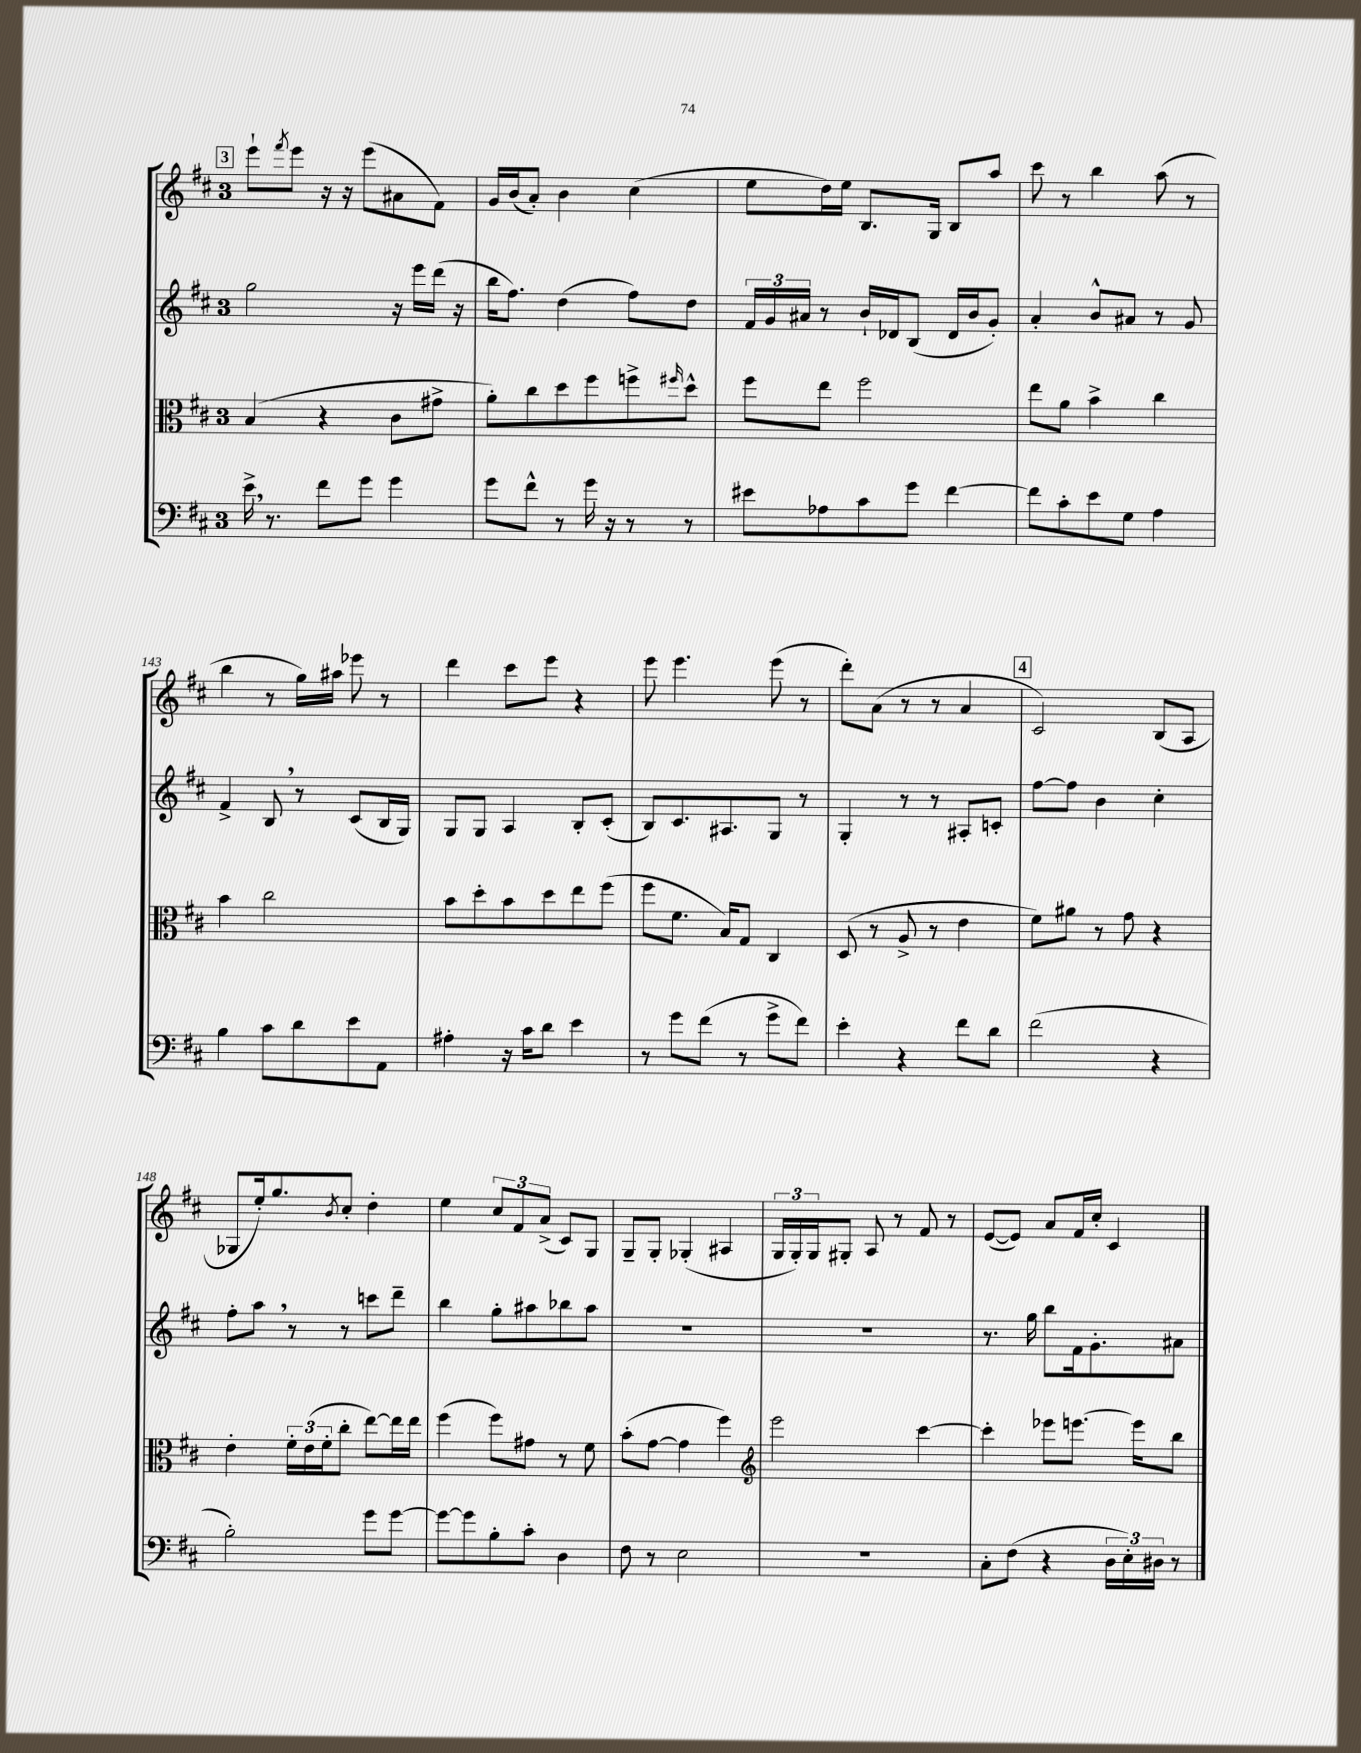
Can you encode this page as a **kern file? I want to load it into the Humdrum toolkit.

**kern	**kern	**kern	**kern
*staff4	*staff3	*staff2	*staff1
*clefF4	*clefC3	*clefG2	*clefG2
*k[f#c#]	*k[f#c#]	*k[f#c#]	*k[f#c#]
*M3/4	*M3/4	*M3/4	*M3/4
16e^	(4B	2gg	8eee`
8.r	.	.	.
.	.	.	8qfff#
.	.	.	8eee
8f#	4r	.	16r
.	.	.	16r
8g	.	.	(8eee
4g	8c#	16r	8a#
.	.	16eee	.
.	8g#^	(16ddd	8f#)
.	.	16r	.
=	=	=	=
8g	8a')	16bb	16g
.	.	8.ff#)	(16b
8f#^^	8cc#	.	8a')
8r	8dd	(4dd	4b
16g	8ff#	.	.
16r	.	.	.
8r	8ff^	8ff#)	(4cc#
.	16qqff#	.	.
8r	8dd^^	8dd	.
=	=	=	=
8e#	8ff#	24f#	8ee
.	.	24g	.
.	.	24a#	.
8A-	8ee	8r	16dd)
.	.	.	16ee
8c#	2ff#	16b`	8.B
.	.	16d-	.
8g	.	(8B	.
.	.	.	16G
[4f#	.	16d-	8B
.	.	16b	.
.	.	8g')	8aa
=	=	=	=
8f#]	8ee	4a'	8ccc#
8c#'	8a	.	8r
8e	4b^	8b^^	4bb
8G	.	8a#	.
4A	4cc#	8r	(8aa
.	.	8g	8r
=	=	=	=
4B	4b	4f#^	4bb
8c#	2cc#	8B	8r
8d	.	8r	16gg)
.	.	.	16aa#
8e	.	(8c#	8eee-
8AA	.	16B	8r
.	.	16G)	.
=	=	=	=
4A#'	8b	8G	4ddd
.	8dd'	8G	.
16r	8b	4A	8ccc#
16c#	.	.	.
8d	8dd	.	8eee
4e	8ee	8B'	4r
.	(8ff#	(8c#'	.
=	=	=	=
8r	8ff#	8B)	8eee
8g	8.f#	8.c#	4.eee
(8f#	.	.	.
.	16B)	8.A#	.
8r	8G	.	.
8g^	4C#	8G	(8eee
8f#)	.	8r	8r
=	=	=	=
4e'	(8D	4G'	8ddd')
.	8r	.	(8a
4r	8A^	8r	8r
.	8r	8r	8r
8f#	4e	8A#'	4a
8d	.	8c'	.
=	=	=	=
(2f#	8f#)	[8ff#	2c#)
.	8a#	8ff#]	.
.	8r	4b	.
.	8g	.	.
4r	4r	4cc#'	(8B
.	.	.	8A
=	=	=	=
2B')	4e'	8ff#'	8G-
.	.	8aa	16ee')
.	.	.	8.gg
.	24f#'	8r	.
.	(24e	.	.
.	24f#'	.	.
.	.	.	8qb
.	8cc#'	8r	8cc#'
8g	[8ee)	8ccc	4dd'
[8g	16ee]	8ddd~	.
.	16ee	.	.
=	=	=	=
8g_	(4ff#	4bb	4ee
8g]	.	.	.
8B'	8ff#)	8gg'	12cc#
.	.	.	12f#
8c#'	8g#	8aa#	.
.	.	.	(12a^
4D	8r	8bb-	8c#)
.	8f#	8aa#	8G
=	=	=	=
8F#	(8b'	2.r	8G~
8r	[8g	.	8G'
2E	4g]	.	(4G-'
.	4ff#)	.	4A#
=	=	=	=
*	*clefG2	*	*
2.r	2eee	2.r	24G
.	.	.	24G')
.	.	.	24G
.	.	.	8G#'
.	.	.	8A
.	.	.	8r
.	[4ccc#	.	8f#
.	.	.	8r
=	=	=	=
8C#'	4ccc#']	8.r	([8e
(8F#	.	.	8e])
.	.	16gg	.
4r	8eee-	8bb	8a
.	[8.eee	16f#	16f#
.	.	8.g'	16cc#'
24D	.	.	4c#
24E')	.	.	.
.	16eee]	.	.
24D#	.	.	.
8r	8bb	8a#	.
==	==	==	==
*-	*-	*-	*-
